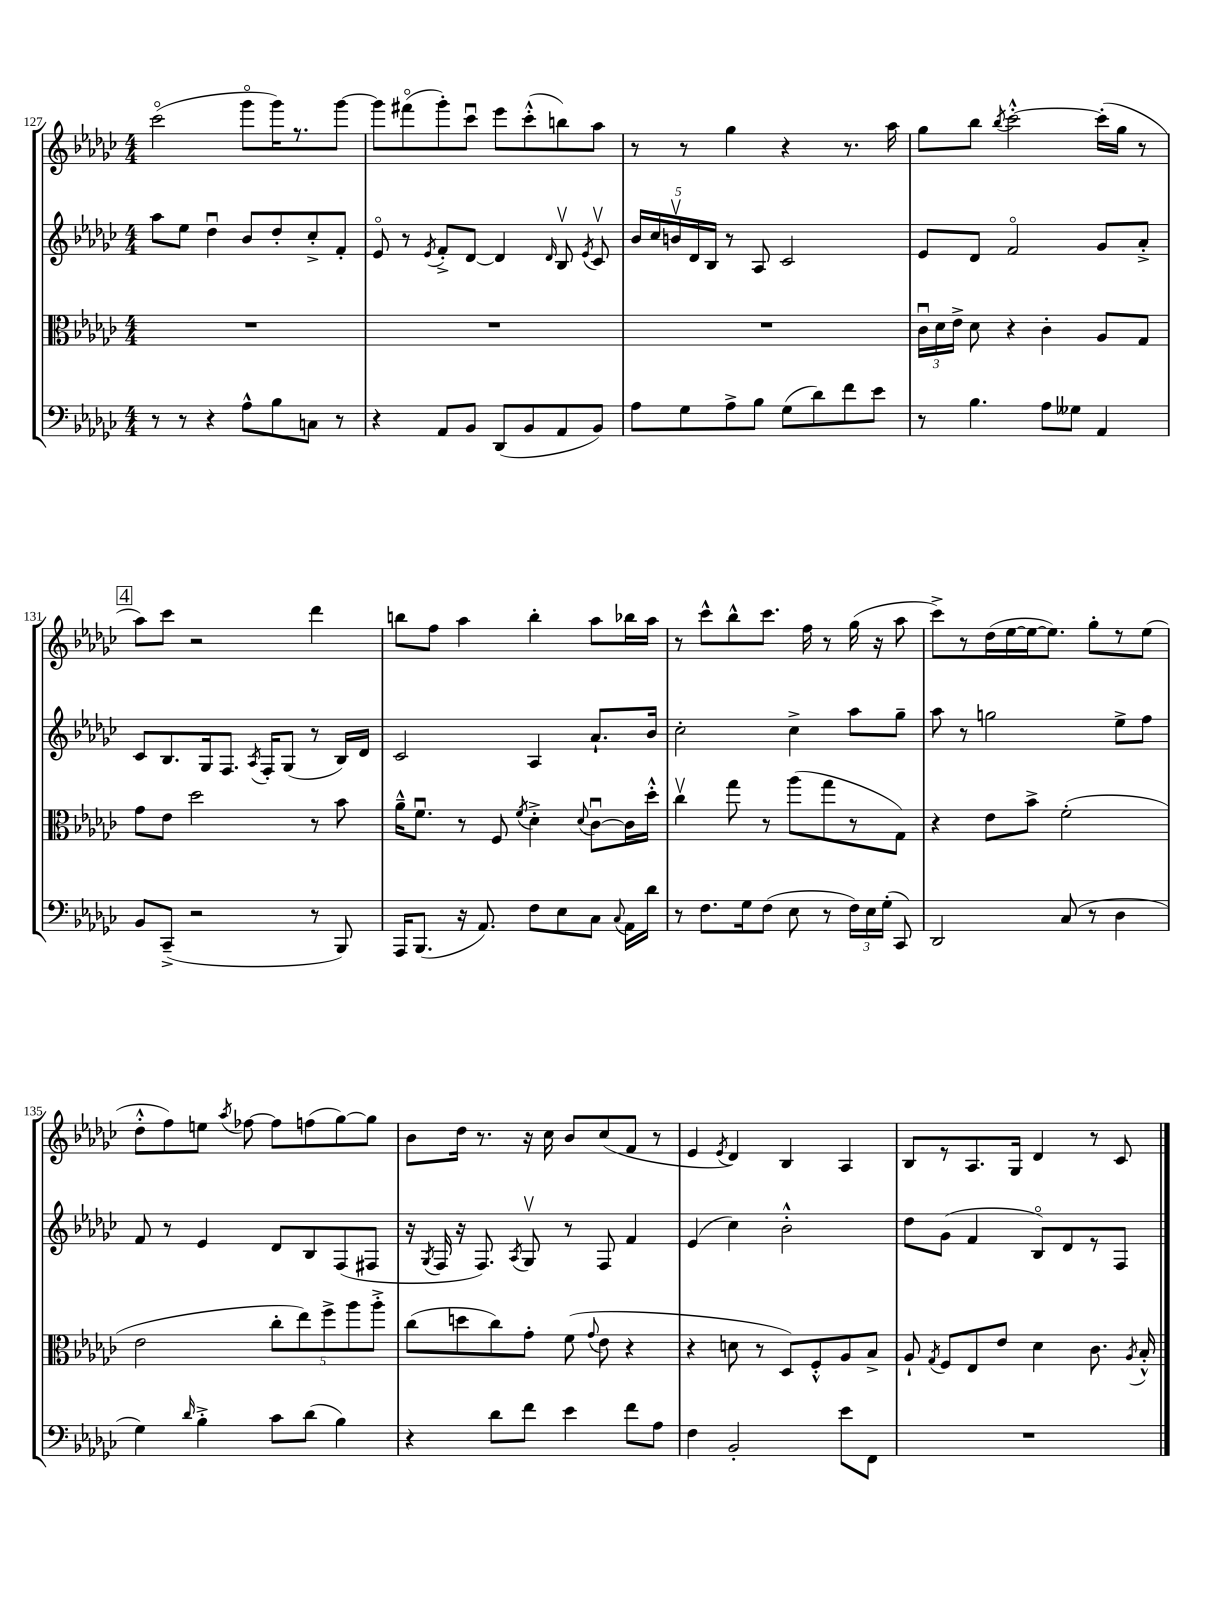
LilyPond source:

<<
\new StaffGroup <<
\new Staff = "s0" {
    \clef treble \key ges \major \numericTimeSignature \time 4/4
    \autoBeamOff ces'''2\flageolet( ges'''8[\flageolet ges'''16) r8. ges'''8]~ |
    ges'''8[ fis'''8\flageolet( ges'''8-.) ces'''8]\downbow ees'''8[ ces'''8-.-^( b''8) aes''8] |
    r8 r8 ges''4 r4 r8. aes''16 |
    ges''8[ bes''8] \acciaccatura { bes''8 } ces'''2~-.-^ ces'''16[-.( ges''16] r8 |
    \mark \markup { \box "4" } aes''8[) ces'''8] r2 des'''4 |
    b''8[ f''8] aes''4 b''4-. aes''8[ bes''16 aes''16] |
    r8 ces'''8[-^ bes''8-^ ces'''8.] f''16 r8 ges''16( r16 aes''8 |
    ces'''8[->) r8 des''16( ees''16~ ees''16~ ees''8.]) ges''8[-. r8 ees''8]( |
    des''8[-.-^ f''8) e''8] \acciaccatura { aes''8 } fes''8~ fes''8[ f''8( ges''8~) ges''8] |
    bes'8[ des''16] r8. r16 ces''16 bes'8[ ces''8( f'8] r8 |
    ees'4 \acciaccatura { ees'8 } des'4) bes4 aes4 |
    bes8[ r8 aes8. ges16] des'4 r8 ces'8 \bar "|." |
}
\new Staff = "s1" {
    \clef treble \key ges \major \numericTimeSignature \time 4/4
    \autoBeamOff aes''8[ ees''8] des''4\downbow bes'8[ des''8-. ces''8-.-> f'8]-. |
    ees'8\flageolet r8 \acciaccatura { ees'8 } f'8[-.-> des'8]~ des'4 \grace { des'16 } bes8\upbow \acciaccatura { ees'8 } ces'8\upbow |
    \tuplet 5/4 { bes'16[ ces''16 b'16\upbow des'16 bes16] } r8 aes8 ces'2 |
    ees'8[ des'8] f'2\flageolet ges'8[ aes'8]-.-> |
    \mark \markup { \box "4" } ces'8[ bes8. ges16 f8.] \acciaccatura { aes8 } f16[-. ges8]( r8 bes16[) des'16] |
    ces'2 aes4 aes'8.[-! bes'16] |
    ces''2-. ces''4-> aes''8[ ges''8]-- |
    aes''8 r8 g''2 ees''8[-> f''8] |
    f'8 r8 ees'4 des'8[ bes8 f8( fis8] |
    r16 \acciaccatura { ges8 } f16 r16 f8.) \acciaccatura { aes8 } ges8\upbow r8 f8 f'4 |
    ees'4( ces''4) bes'2-.-^ |
    des''8[ ges'8]( f'4 bes8[\flageolet) des'8 r8 f8] \bar "|." |
}
\new Staff = "s2" {
    \clef alto \key ges \major \numericTimeSignature \time 4/4
    \autoBeamOff R1 |
    R1 |
    R1 |
    \tuplet 3/2 { ces'16[\downbow des'16 ees'16]-> } des'8 r4 ces'4-. aes8[ ges8] |
    \mark \markup { \box "4" } ges'8[ ees'8] des''2 r8 bes'8 |
    aes'16[---^ f'8.]\downbow r8 f8 \acciaccatura { f'8 } des'4-.-> \appoggiatura { des'8 } ces'8[~\downbow ces'16 des''16]-.-^ |
    ces''4\upbow ges''8 r8 aes''8[( ges''8 r8 ges8]) |
    r4 ees'8[ bes'8]-> f'2-.( |
    ees'2 \tuplet 5/4 { ces''8[-. ees''8) f''8-> aes''8 aes''8]-.-> } |
    ces''8[( d''8 ces''8) ges'8]-. f'8( \appoggiatura { ges'8 } ees'8 r4 |
    r4 d'8 r8 des8[) f8-.-^ aes8 bes8]-> |
    aes8-! \acciaccatura { ges8 } f8[ ees8 ees'8] des'4 ces'8. \acciaccatura { aes8 } bes16-.-^ \bar "|." |
}
\new Staff = "s3" {
    \clef bass \key ges \major \numericTimeSignature \time 4/4
    \autoBeamOff r8 r8 r4 aes8[-^ bes8 c8] r8 |
    r4 aes,8[ bes,8] des,8[( bes,8 aes,8 bes,8]) |
    aes8[ ges8 aes8-> bes8] ges8[( des'8) f'8 ees'8] |
    r8 bes4. aes8[ geses8] aes,4 |
    \mark \markup { \box "4" } bes,8[ ces,8]--->( r2 r8 bes,,8) |
    aes,,16[ bes,,8.]( r16 aes,8.) f8[ ees8 ces8] \appoggiatura { ces8 } aes,16[ des'16] |
    r8 f8.[ ges16 f8]( ees8 r8 \tuplet 3/2 { f16[) ees16 ges16]-.( } ces,8) |
    des,2 ces8( r8 des4 |
    ges4) \grace { des'16 } bes4-.-> ces'8[ des'8]( bes4) |
    r4 des'8[ f'8] ees'4 f'8[ aes8] |
    f4 bes,2-. ees'8[ f,8] |
    R1 \bar "|." |
}
>>
>>
\layout { \context { \Score currentBarNumber = #127 } }
